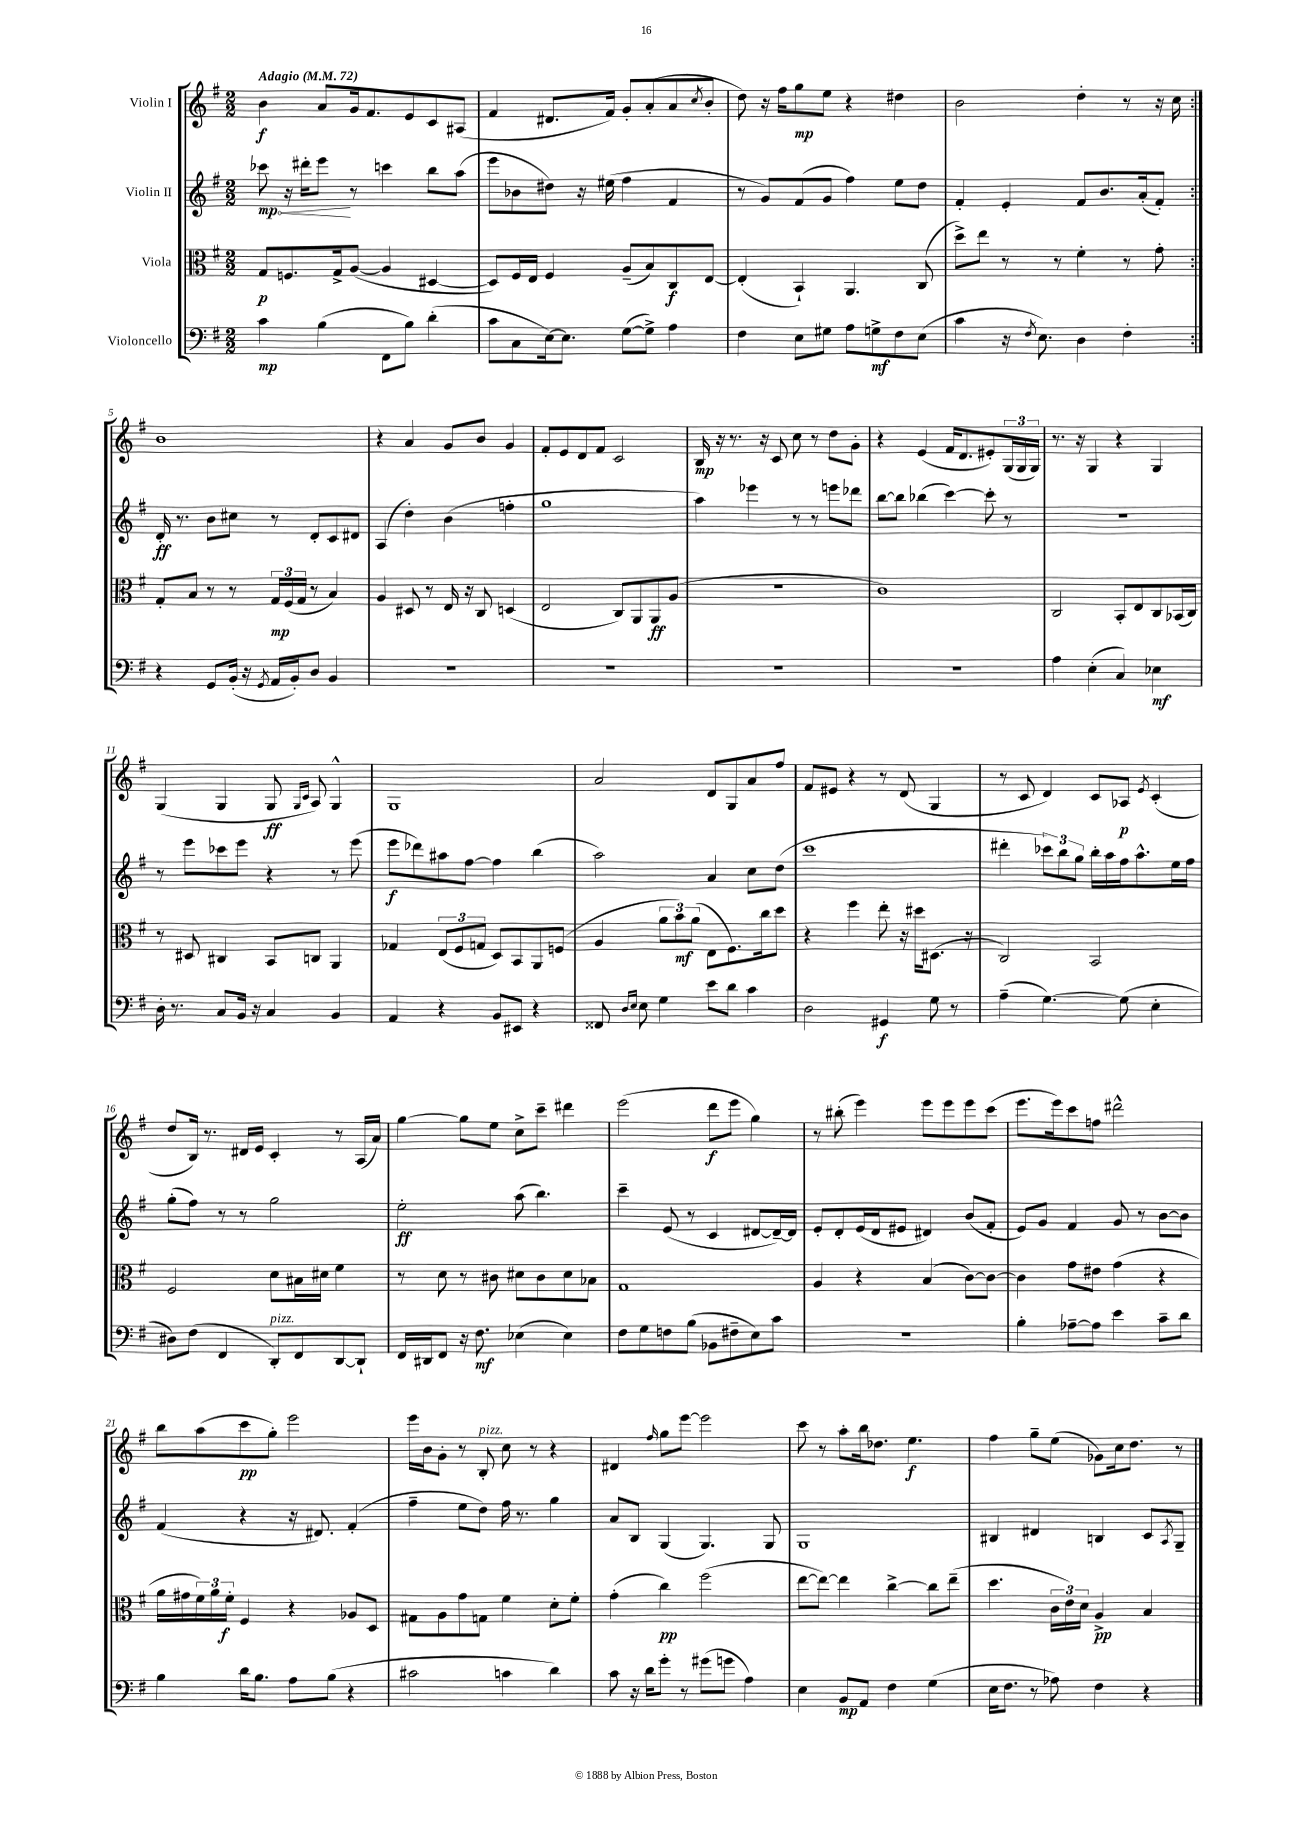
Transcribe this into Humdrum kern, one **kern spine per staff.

**kern	**dynam	**kern	**dynam	**kern	**dynam	**kern	**dynam
*part4	*part4	*part3	*part3	*part2	*part2	*part1	*part1
*staff4	*staff4	*staff3	*staff3	*staff2	*staff2	*staff1	*staff1
*I"Violoncello	*	*I"Viola	*	*I"Violin II	*	*I"Violin I	*
*clefF4	*	*clefC3	*	*clefG2	*	*clefG2	*
*k[f#]	*	*k[f#]	*	*k[f#]	*	*k[f#]	*
*M2/2	*	*M2/2	*	*M2/2	*	*M2/2	*
*MM72	*	*MM72	*	*MM72	*	*MM72	*
=1	=1	=1	=1	=1	=1	=1	=1
!	!	!	!	!	!	!LO:TX:a:B:t=Adagio	!
!	!	!	!	!	!LO:HP:b	!	!
4c\	mp	8G/L	p	8ccc-X\	< mp	4b\	f
.	.	8.Fn/	.	16r	.	.	.
.	.	.	.	16ddd#X'\KL	.	.	.
(4B\	.	.	.	8eee\J	.	8a/L	.
.	.	16G^/k	.	.	.	.	.
.	.	([8A/J	.	8r	[	16g/k	.
.	.	.	.	.	.	8.f#/	.
8FF#\L	.	4A/]	.	4cccn\	.	.	.
8B\J)	.	.	.	.	.	8e/	.
(4d'\	.	[4D#X/	.	8bb\L	.	8c/	.
.	.	.	.	(8aa\J	.	(8A#X/J	.
=2	=2	=2	=2	=2	=2	=2	=2
8c\L	.	8D#/L])	.	8eee\L	.	4f#/	.
8C\	.	16F#/L	.	8b-X\	.	.	.
.	.	16E/JJ	.	.	.	.	.
[16E\k)	.	4F#/	.	8dd#X\J)	.	8.d#X/L	.
8.E\J]	.	.	.	.	.	.	.
.	.	.	.	16r	.	.	.
.	.	.	.	(16ee#X\	.	16f#/Jk)	.
([8G\L	.	(8A~/L	.	4ff#\	.	8g'/L	.
8G^\J])	.	8B/)	.	.	.	(8a'/	.
4A\	.	8C/	f	4f#/	.	8a/	.
.	.	.	.	.	.	8qcc/	.
.	.	[8E/J	.	.	.	8b'/J	.
=3	=3	=3	=3	=3	=3	=3	=3
4F#\	.	(4E'/]	.	8r	.	8dd\)	.
.	.	.	.	8g/L)	.	16r	.
.	.	.	.	.	.	16ff#\KL	.
8E\L	.	4BB`/)	.	(8f#/	.	8gg\	mp
8G#X\J	.	.	.	8g/J	.	8ee\J	.
8A\L	.	4.AA/	.	4ff#\)	.	4r	.
8Gn^\	mf	.	.	.	.	.	.
8F#\	.	.	.	8ee\L	.	4dd#X\	.
(8E\J	.	(8C/	.	8dd\J	.	.	.
=4	=4	=4	=4	=4	=4	=4	=4
4c\	.	8dd^\L)	.	4f#'/	.	2b\	.
.	.	8ee\J	.	.	.	.	.
16r	.	8r	.	4e'/	.	.	.
8qF#/	.	.	.	.	.	.	.
8.E\)	.	.	.	.	.	.	.
.	.	8r	.	.	.	.	.
4D\	.	4f#'\	.	8f#/L	.	4dd'\	.
.	.	.	.	8.b/	.	.	.
4F#'\	.	8r	.	.	.	8r	.
.	.	.	.	(16a'/k	.	.	.
.	.	8g'\	.	8f#'/J)	.	16r	.
.	.	.	.	.	.	16cc\	.
!!LO:LB:g=z
=5:|!	=5:|!	=5:|!	=5:|!	=5:|!	=5:|!	=5:|!	=5:|!
4r	.	8G'/L	.	16d'/	ff	1b	.
.	.	.	.	8.r	.	.	.
.	.	8B/J	.	.	.	.	.
8GG/L	.	8r	.	8b\L	.	.	.
(16BB'/Jk	.	8r	.	8cc#X\J	.	.	.
16r	.	.	.	.	.	.	.
8qGG/	.	.	.	.	.	.	.
16AA/LL	.	24G/LL	mp	8r	.	.	.
.	.	(24F#/	.	.	.	.	.
16BB'/J)	.	.	.	.	.	.	.
.	.	24G/JJ	.	.	.	.	.
8D/J	.	8r	.	8d'/L	.	.	.
4BB/	.	4B/)	.	8c/	.	.	.
.	.	.	.	8d#X/J	.	.	.
=6	=6	=6	=6	=6	=6	=6	=6
1r	.	4A/	.	(4A/	.	4r	.
.	.	8D#X/	.	4dd'\)	.	4a/	.
.	.	8r	.	.	.	.	.
.	.	16E/	.	(4b\	.	8g/L	.
.	.	16r	.	.	.	.	.
.	.	8C/	.	.	.	8b/J	.
.	.	(4Dn/	.	4ffn'\	.	4g/	.
=7	=7	=7	=7	=7	=7	=7	=7
1r	.	2E/	.	1gg	.	8f#'/L	.
.	.	.	.	.	.	8e/	.
.	.	.	.	.	.	8d/	.
.	.	.	.	.	.	8f#/J	.
.	.	8C/L)	.	.	.	2c/	.
.	.	8AA/	.	.	.	.	.
.	.	8AA/	ff	.	.	.	.
.	.	(8A/J	.	.	.	.	.
=8	=8	=8	=8	=8	=8	=8	=8
1r	.	1r	.	4aa\)	.	16B/	mp
.	.	.	.	.	.	16r	.
.	.	.	.	.	.	8.r	.
.	.	.	.	4eee-X\	.	.	.
.	.	.	.	.	.	16r	.
.	.	.	.	.	.	8c/	.
.	.	.	.	8r	.	8cc\	.
.	.	.	.	8r	.	8r	.
.	.	.	.	8eeen\L	.	8dd\L	.
.	.	.	.	8ddd-X\J	.	8g'\J	.
=9	=9	=9	=9	=9	=9	=9	=9
1r	.	1c)	.	[8bb\L	.	4r	.
.	.	.	.	8bb\J]	.	.	.
.	.	.	.	(4bb-X\	.	(4e/	.
.	.	.	.	[4ccc\)	.	16f#/KL	.
.	.	.	.	.	.	8.d/	.
.	.	.	.	8ccc'\]	.	8e#X'/)	.
.	.	.	.	8r	.	(24G/L	.
.	.	.	.	.	.	24G/	.
.	.	.	.	.	.	24G/JJ)	.
=10	=10	=10	=10	=10	=10	=10	=10
4A\	.	2C/	.	1r	.	8.r	.
.	.	.	.	.	.	16r	.
(4E'\	.	.	.	.	.	4G/	.
4C/)	.	8BB'/L	.	.	.	4r	.
.	.	8E/	.	.	.	.	.
4E-X\	mf	8C/	.	.	.	4G/	.
.	.	(16BB-X/L	.	.	.	.	.
.	.	16C/JJ)	.	.	.	.	.
!!LO:LB:g=z
=11	=11	=11	=11	=11	=11	=11	=11
16D'\	.	8r	.	8r	.	(4G/	.
8.r	.	.	.	.	.	.	.
.	.	8D#X/	.	8eee\L	.	.	.
8C/L	.	4C#X/	.	8ccc-X\	.	4G/	.
16BB/Jk	.	.	.	8eee\J	.	.	.
16r	.	.	.	.	.	.	.
4C/	.	8BB/L	.	4r	.	8G/	ff
.	.	.	.	.	.	16qqG/LL	.
.	.	.	.	.	.	16qqc/JJ	.
.	.	8Cn/J	.	.	.	8A/)	.
4BB/	.	4AA/	.	8r	.	4G^^/	.
.	.	.	.	(8eee\	.	.	.
=12	=12	=12	=12	=12	=12	=12	=12
4AA/	.	4G-X/	.	8eee\L	f	1G	.
.	.	.	.	8ddd-X\)	.	.	.
4r	.	(12E/L	.	8aa#X\	.	.	.
.	.	12F#/	.	.	.	.	.
.	.	.	.	[8ff#\J	.	.	.
.	.	12Gn/J	.	.	.	.	.
8BB/L	.	8D/L)	.	4ff#\]	.	.	.
8EE#X/J	.	8BB/	.	.	.	.	.
4r	.	8AA/	.	(4bb\	.	.	.
.	.	(8Fn/J	.	.	.	.	.
=13	=13	=13	=13	=13	=13	=13	=13
8FF##X/	.	4A/	.	2aa\)	.	2a/	.
16qqD/LL	.	.	.	.	.	.	.
16qqE/JJ	.	.	.	.	.	.	.
8E\	.	.	.	.	.	.	.
4G\	.	12a\L	.	.	.	.	.
.	.	12b\)	mf	.	.	.	.
.	.	(12a\J	.	.	.	.	.
8e\L	.	8E\L	.	4a/	.	8d/L	.
8d\J	.	8.F#\)	.	.	.	8G/	.
4c\	.	.	.	8cc\L	.	8a/	.
.	.	16cc\k	.	.	.	.	.
.	.	8dd\J	.	(8dd\J	.	8ff#/J	.
=14	=14	=14	=14	=14	=14	=14	=14
2D\	.	4r	.	1ccc	.	8f#/L	.
.	.	.	.	.	.	8e#X/J	.
.	.	4ff#\	.	.	.	4r	.
4GG#X/	f	8ee'\	.	.	.	8r	.
.	.	16r	.	.	.	(8d/	.
.	.	16dd#X\KL	.	.	.	.	.
8G\	.	(8.D#X\J	.	.	.	4G/	.
8r	.	.	.	.	.	.	.
.	.	16r	.	.	.	.	.
=15	=15	=15	=15	=15	=15	=15	=15
(4A~\	.	2C/)	.	4ddd#X'\	.	8r	.
.	.	.	.	.	.	8c/	.
[4.G\)	.	.	.	12ccc-X\L)	.	4d/)	.
.	.	.	.	12bb\	.	.	.
.	.	.	.	12gg\J	.	.	.
.	.	2BB/	.	16bb'\LL	.	8c/L	.
.	.	.	.	16aa\	.	.	.
(8G\]	.	.	.	16ff#\J	.	8A-X/J	p
.	.	.	.	8.aa^^\	.	.	.
.	.	.	.	.	.	8qe/	.
4E'\	.	.	.	.	.	(4c'/	.
.	.	.	.	16ee\L	.	.	.
.	.	.	.	16ff#\JJ	.	.	.
!!LO:LB:g=z
=16	=16	=16	=16	=16	=16	=16	=16
8D#X\L)	.	2F#/	.	(8gg'\L	.	8dd/L	.
(8F#\J	.	.	.	8ff#\J)	.	16B/Jk)	.
.	.	.	.	.	.	8.r	.
4FF#/	.	.	.	8r	.	.	.
.	.	.	.	8r	.	16d#X/LL	.
.	.	.	.	.	.	16e/JJ	.
!LO:TX:a:i:t=pizz.	!	!	!	!	!	!	!
8DD'/L)	.	8d\L	.	2gg\	.	4c'/	.
8FF#/	.	16B#X\L	.	.	.	.	.
.	.	16d#X\JJ	.	.	.	.	.
[8DD/	.	4f#\	.	.	.	8r	.
8DD`/J]	.	.	.	.	.	(16A/LL	.
.	.	.	.	.	.	16a/JJ)	.
=17	=17	=17	=17	=17	=17	=17	=17
16FF#/LL	.	8r	.	2ee'\	ff	[4gg\	.
16DD#X/J	.	.	.	.	.	.	.
8FF#/J	.	8d\	.	.	.	.	.
16r	.	8r	.	.	.	8gg\L]	.
8.F#\	mf	.	.	.	.	.	.
.	.	8c#X\	.	.	.	8ee\J	.
(4E-X\	.	8d#X\L	.	(8aa\	.	8cc^\L	.
.	.	8c#\	.	4.bb\)	.	8ccc~\J	.
4E-\)	.	8d#\	.	.	.	4ddd#X\	.
.	.	8B-X\J	.	.	.	.	.
=18	=18	=18	=18	=18	=18	=18	=18
8F#\L	.	1G	.	4ccc~\	.	(2eee\	.
8G\	.	.	.	.	.	.	.
8Fn\	.	.	.	(8e/	.	.	.
(8B\J	.	.	.	8r	.	.	.
8BB-X\L	.	.	.	4c/	.	8ddd\L	f
8F#X~\	.	.	.	.	.	8eee\J	.
8E\)	.	.	.	[8d#X/L	.	4gg\)	.
8c\J	.	.	.	16d#~/L_)	.	.	.
.	.	.	.	16d#/JJ]	.	.	.
=19	=19	=19	=19	=19	=19	=19	=19
1r	.	4A/	.	8e'/L	.	8r	.
.	.	.	.	8d'/	.	(8bb#X'\	.
.	.	4r	.	(16e/L	.	4eee\)	.
.	.	.	.	16d/J	.	.	.
.	.	.	.	8e#X/J	.	.	.
.	.	(4B/	.	4d#X/)	.	8eee\L	.
.	.	.	.	.	.	8eee\	.
.	.	[8c\L)	.	(8b/L	.	8eee\	.
.	.	8c\J_	.	8f#'/J	.	(8ccc\J	.
=20	=20	=20	=20	=20	=20	=20	=20
4B'\	.	4c\]	.	8e/L)	.	8.eee\L	.
.	.	.	.	8g/J	.	.	.
.	.	.	.	.	.	16eee\k)	.
[8A-X~\L	.	8g\L	.	4f#/	.	8ccc\	.
8A-\J]	.	8e#X\J	.	.	.	8ffn\J	.
4e\	.	(4g\	.	8g/	.	2ddd#X^^\	.
.	.	.	.	8r	.	.	.
8c~\L	.	4r	.	[8b\L	.	.	.
8d\J	.	.	.	8b\J]	.	.	.
!!LO:LB:g=z
=21	=21	=21	=21	=21	=21	=21	=21
4B\	.	16a\LL	.	(4f#/	.	8bb\L	.
.	.	16g#X\	.	.	.	.	.
.	.	24f#\)	.	.	.	(8aa\	.
.	.	24a\	.	.	.	.	.
.	.	24f#'\JJ	f	.	.	.	.
16d\KL	.	4F#/	.	4r	.	8ccc\	pp
8.B\J	.	.	.	.	.	.	.
.	.	.	.	.	.	8gg'\J)	.
8A\L	.	4r	.	16r	.	2eee\	.
.	.	.	.	8.d#X/)	.	.	.
(8B\J	.	.	.	.	.	.	.
4r	.	8A-X/L	.	(4f#'/	.	.	.
.	.	8D/J	.	.	.	.	.
=22	=22	=22	=22	=22	=22	=22	=22
2c#X\	.	8G#X\L	.	4ff#~\	.	16eee\LL	.
.	.	.	.	.	.	16b\J	.
.	.	8A\	.	.	.	8g'\J	.
.	.	8g\	.	8ee\L	.	8r	.
!	!	!	!	!	!	!LO:TX:a:i:t=pizz.	!
.	.	8Gn\J	.	8dd\J)	.	8B'/	.
4cn\	.	4f#\	.	16ff#\	.	8cc\	.
.	.	.	.	8.r	.	.	.
.	.	.	.	.	.	8r	.
4d\)	.	8d'\L	.	4gg\	.	4r	.
.	.	8f#'\J	.	.	.	.	.
=23	=23	=23	=23	=23	=23	=23	=23
8c\	.	(4g'\	.	8a/L	.	4d#X/	.
16r	.	.	.	8B/J	.	.	.
16d\KL	.	.	.	.	.	.	.
.	.	.	.	.	.	16qqff#/	.
8g'\J	.	4cc\)	pp	(4G/	.	8gg\L	.
8r	.	.	.	.	.	[8eee\J	.
(8g#X\L	.	(2ff#\	.	4.G/)	.	2eee\]	.
8gn\J	.	.	.	.	.	.	.
4A\)	.	.	.	.	.	.	.
.	.	.	.	8G/	.	.	.
=24	=24	=24	=24	=24	=24	=24	=24
4E\	.	[8ee\L	.	1G	.	8ccc\	.
.	.	8ee\J_)	.	.	.	8r	.
8BB/L	mp	4ee\]	.	.	.	8aa'\L	.
8AA/J	.	.	.	.	.	16bb\k	.
.	.	.	.	.	.	8.dd-X\J	.
4F#\	.	[4cc^\	.	.	.	.	.
.	.	.	.	.	.	4.ee\	f
(4G\	.	8cc\L]	.	.	.	.	.
.	.	(8ee~\J	.	.	.	.	.
=25	=25	=25	=25	=25	=25	=25	=25
16E\KL	.	4.dd\	.	4B#X/	.	4ff#\	.
8.F#\J	.	.	.	.	.	.	.
8r	.	.	.	4d#X/	.	8gg~\L	.
8A-X\)	.	24c\LL	.	.	.	(8ee\J	.
.	.	24e\)	.	.	.	.	.
.	.	24d\JJ	.	.	.	.	.
4F#\	.	4A^/	pp	4Bn/	.	8g-X\L)	.
.	.	.	.	.	.	16cc\k	.
.	.	.	.	.	.	8.dd\J	.
4r	.	4B/	.	8c/L	.	.	.
.	.	.	.	8qA/	.	.	.
.	.	.	.	8G~/J	.	8r	.
==	==	==	==	==	==	==	==
*-	*-	*-	*-	*-	*-	*-	*-
